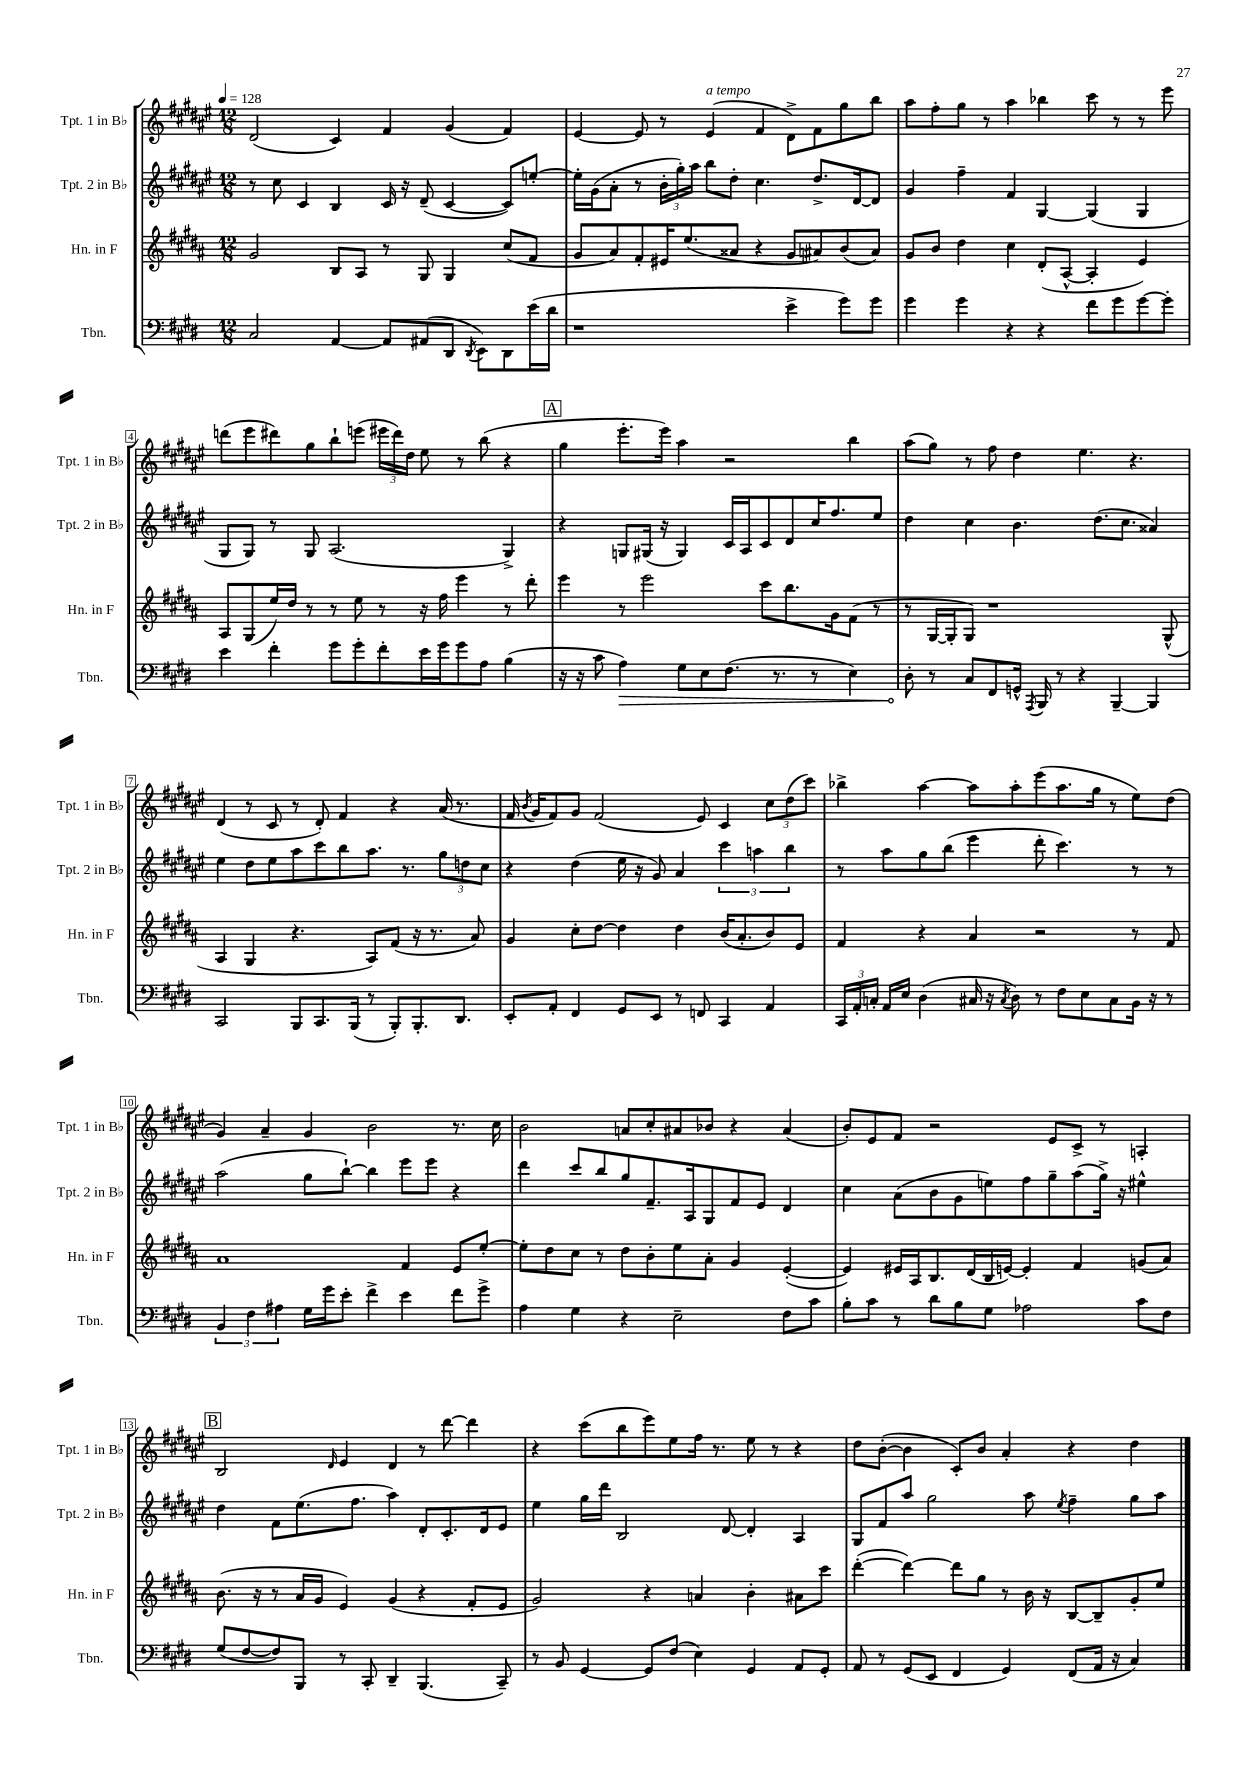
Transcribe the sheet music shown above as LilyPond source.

<<
\new StaffGroup <<
\new Staff = "s0" \with { instrumentName = "Tpt. 1 in Bb" shortInstrumentName = "Tpt. 1 in Bb" } {
    \clef treble \key fis \major \numericTimeSignature \time 12/8 \tempo 4 = 128
    \autoBeamOff dis'2( cis'4) fis'4 gis'4( fis'4) |
    eis'4~ eis'8 r8 eis'4^\markup { \italic "a tempo" }( fis'4 dis'8[->) fis'8 gis''8 b''8] |
    ais''8[ fis''8-. gis''8] r8 ais''4 bes''4 cis'''8 r8 r8 eis'''8 |
    d'''8[( eis'''8 dis'''8) gis''8 b''8-! e'''8]( \tuplet 3/2 { eis'''16[ dis'''16) dis''16] } eis''8 r8 b''8( r4 |
    \mark \markup { \box "A" } gis''4 eis'''8.[-. eis'''16]) ais''4 r2 b''4 |
    ais''8[( gis''8]) r8 fis''8 dis''4 eis''4. r4. |
    dis'4( r8 cis'8 r8 dis'8-.) fis'4 r4 ais'16( r8. |
    fis'16 \acciaccatura { b'8 } gis'16[ fis'8) gis'8] fis'2( eis'8) cis'4 \tuplet 3/2 { cis''8[ dis''8( cis'''8]) } |
    bes''4-> ais''4~ ais''8[ ais''8-. eis'''8( ais''8. gis''16] r8 eis''8[) dis''8]( |
    gis'4) ais'4-- gis'4 b'2 r8. cis''16 |
    b'2 a'8[ cis''8-. ais'8 bes'8] r4 ais'4( |
    b'8[-.) eis'8 fis'8] r2 eis'8[ cis'8]-> r8 a4-. |
    \mark \markup { \box "B" } b2 \grace { dis'16 } eis'4 dis'4 r8 dis'''8~ dis'''4 |
    r4 cis'''8[( b''8 eis'''8) eis''8 fis''16] r8. eis''8 r8 r4 |
    dis''8[ b'8]~-.( b'4 cis'8[-.) b'8] ais'4-. r4 dis''4 \bar "|." |
}
\new Staff = "s1" \with { instrumentName = "Tpt. 2 in Bb" shortInstrumentName = "Tpt. 2 in Bb" } {
    \clef treble \key fis \major \numericTimeSignature \time 12/8
    \autoBeamOff r8 cis''8 cis'4 b4 cis'16 r16 dis'8--( cis'4~ cis'8[) e''8]~-. |
    e''16[-. gis'16( ais'8]-. r8 \tuplet 3/2 { b'16[-. gis''16-.) ais''16] } b''8[ dis''8]-. cis''4. dis''8.[-> dis'16~ dis'8] |
    gis'4 fis''4-- fis'4 gis4~ gis4( gis4 |
    gis8[ gis8]) r8 gis8 ais2.( gis4->) |
    \mark \markup { \box "A" } r4 g8[ gis16]( r16 gis4) cis'16[ ais16 cis'8 dis'8 cis''16 fis''8. eis''8] |
    dis''4 cis''4 b'4. dis''8.[( cis''8.] aisis'4) |
    eis''4 dis''8[ eis''8 ais''8 cis'''8 b''8 ais''8.] r8. \tuplet 3/2 { gis''8[ d''8 cis''8] } |
    r4 dis''4( eis''16 r16 gis'8) ais'4 \tuplet 3/2 { cis'''4 a''4 b''4 } |
    r8 ais''8[ gis''8 b''8]( eis'''4 dis'''8-. cis'''4.) r8 r8 |
    ais''2( gis''8[ b''8]~-!) b''4 eis'''8[ eis'''8] r4 |
    dis'''4 cis'''8[ b''8 gis''8 fis'8.-- ais16 gis8 fis'8 eis'8] dis'4 |
    cis''4 ais'8[( b'8 gis'8 e''8) fis''8 gis''8-- ais''8( gis''16]->) r16 eis''4-^ |
    \mark \markup { \box "B" } dis''4 fis'8[ eis''8.( fis''8.] ais''4) dis'8[-. cis'8.-. dis'16 eis'8] |
    eis''4 gis''16[ dis'''16] b2 dis'8~ dis'4-. ais4 |
    gis8[ fis'8 ais''8] gis''2 ais''8 \acciaccatura { eis''8 } fis''4-- gis''8[ ais''8] \bar "|." |
}
\new Staff = "s2" \with { instrumentName = "Hn. in F" shortInstrumentName = "Hn. in F" } {
    \clef treble \key b \major \numericTimeSignature \time 12/8
    \autoBeamOff gis'2 b8[ ais8] r8 gis8 gis4 cis''8[( fis'8] |
    gis'8[ ais'8) fis'8-. eis'16 e''8.( aisis'8] r4 gis'8[ ais'8) b'8( ais'8]) |
    gis'8[ b'8] dis''4 cis''4 dis'8[-.( ais8]~-^ ais4-. e'4) |
    ais8[ gis8( e''16) dis''16] r8 r8 e''8 r8 r16 fis''16 e'''4 r8 dis'''8-. |
    \mark \markup { \box "A" } e'''4 r8 e'''2 cis'''8[ b''8. gis'16 fis'8]( r8 |
    r8 gis16[~ gis16-. gis8]) r1 gis8-^( |
    ais4 gis4 r4. ais8[) fis'8]( r16 r8. ais'8) |
    gis'4 cis''8[-. dis''8]~ dis''4 dis''4 b'16[( ais'8.-. b'8) e'8] |
    fis'4 r4 ais'4 r2 r8 fis'8 |
    ais'1 fis'4 e'8[ e''8]~-. |
    e''8[-. dis''8 cis''8] r8 dis''8[ b'8-. e''8 ais'8]-. gis'4 e'4~-.( |
    e'4) eis'16[ ais16 b8. dis'16( b16 e'16]~) e'4-. fis'4 g'8[( ais'8]) |
    \mark \markup { \box "B" } b'8.( r16 r8 ais'16[ gis'16] e'4) gis'4( r4 fis'8[-. e'8] |
    gis'2) r4 a'4 b'4-. ais'8[ cis'''8] |
    dis'''4~-.( dis'''4~) dis'''8[ gis''8] r8 b'16 r16 b8[~ b8-- gis'8-. e''8] \bar "|." |
}
\new Staff = "s3" \with { instrumentName = "Tbn." shortInstrumentName = "Tbn." } {
    \clef bass \key e \major \numericTimeSignature \time 12/8
    \autoBeamOff cis2 a,4~ a,8[ ais,8( dis,8] \acciaccatura { dis,8 } e,8[) dis,8 e'16( dis'16] |
    r1 e'4-> gis'8[) gis'8] |
    gis'4 gis'4 r4 r4 fis'8[ gis'8 gis'8~ gis'8]-. |
    e'4 fis'4-. gis'8[ gis'8-. fis'8-. e'16 gis'16 gis'8 a8] b4( |
    \mark \markup { \box "A" } r16 r16 cis'8 \once \override Hairpin.circled-tip = ##t a4\>) gis8[ e8 fis8.]( r8. r8 e4) |
    dis8-.\! r8 cis8[ fis,8 g,16]-^ \acciaccatura { a,,8 } b,,16 r8 r4 b,,4~-- b,,4 |
    cis,2 b,,8[ cis,8. b,,16]( r8 b,,8[-.) b,,8.-. dis,8.] |
    e,8[-. a,8]-. fis,4 gis,8[ e,8] r8 f,8 cis,4 a,4 |
    \tuplet 3/2 { cis,16[ a,16-. c16]-. } a,16[ e16] dis4( cis16 r16 \acciaccatura { cis8 } dis8) r8 fis8[ e8 cis8 b,16] r16 r8 |
    \tuplet 3/2 { b,4 fis4 ais4 } gis16[ gis'16 e'8]-. fis'4-> e'4 fis'8[ gis'8]-> |
    a4 gis4 r4 e2-- fis8[ cis'8] |
    b8[-. cis'8] r8 dis'8[ b8 gis8] aes2 cis'8[ fis8] |
    \mark \markup { \box "B" } gis8[( fis8~ fis8) b,,8] r8 cis,8-. dis,4-- b,,4.( cis,8--) |
    r8 b,8 gis,4~ gis,8[ fis8]( e4) gis,4 a,8[ gis,8]-. |
    a,8 r8 gis,8[( e,8] fis,4 gis,4) fis,8[( a,16] r16 cis4) \bar "|." |
}
>>
>>
\layout { \context { \Score \override BarNumber.stencil = #(make-stencil-boxer 0.1 0.3 ly:text-interface::print) } }
